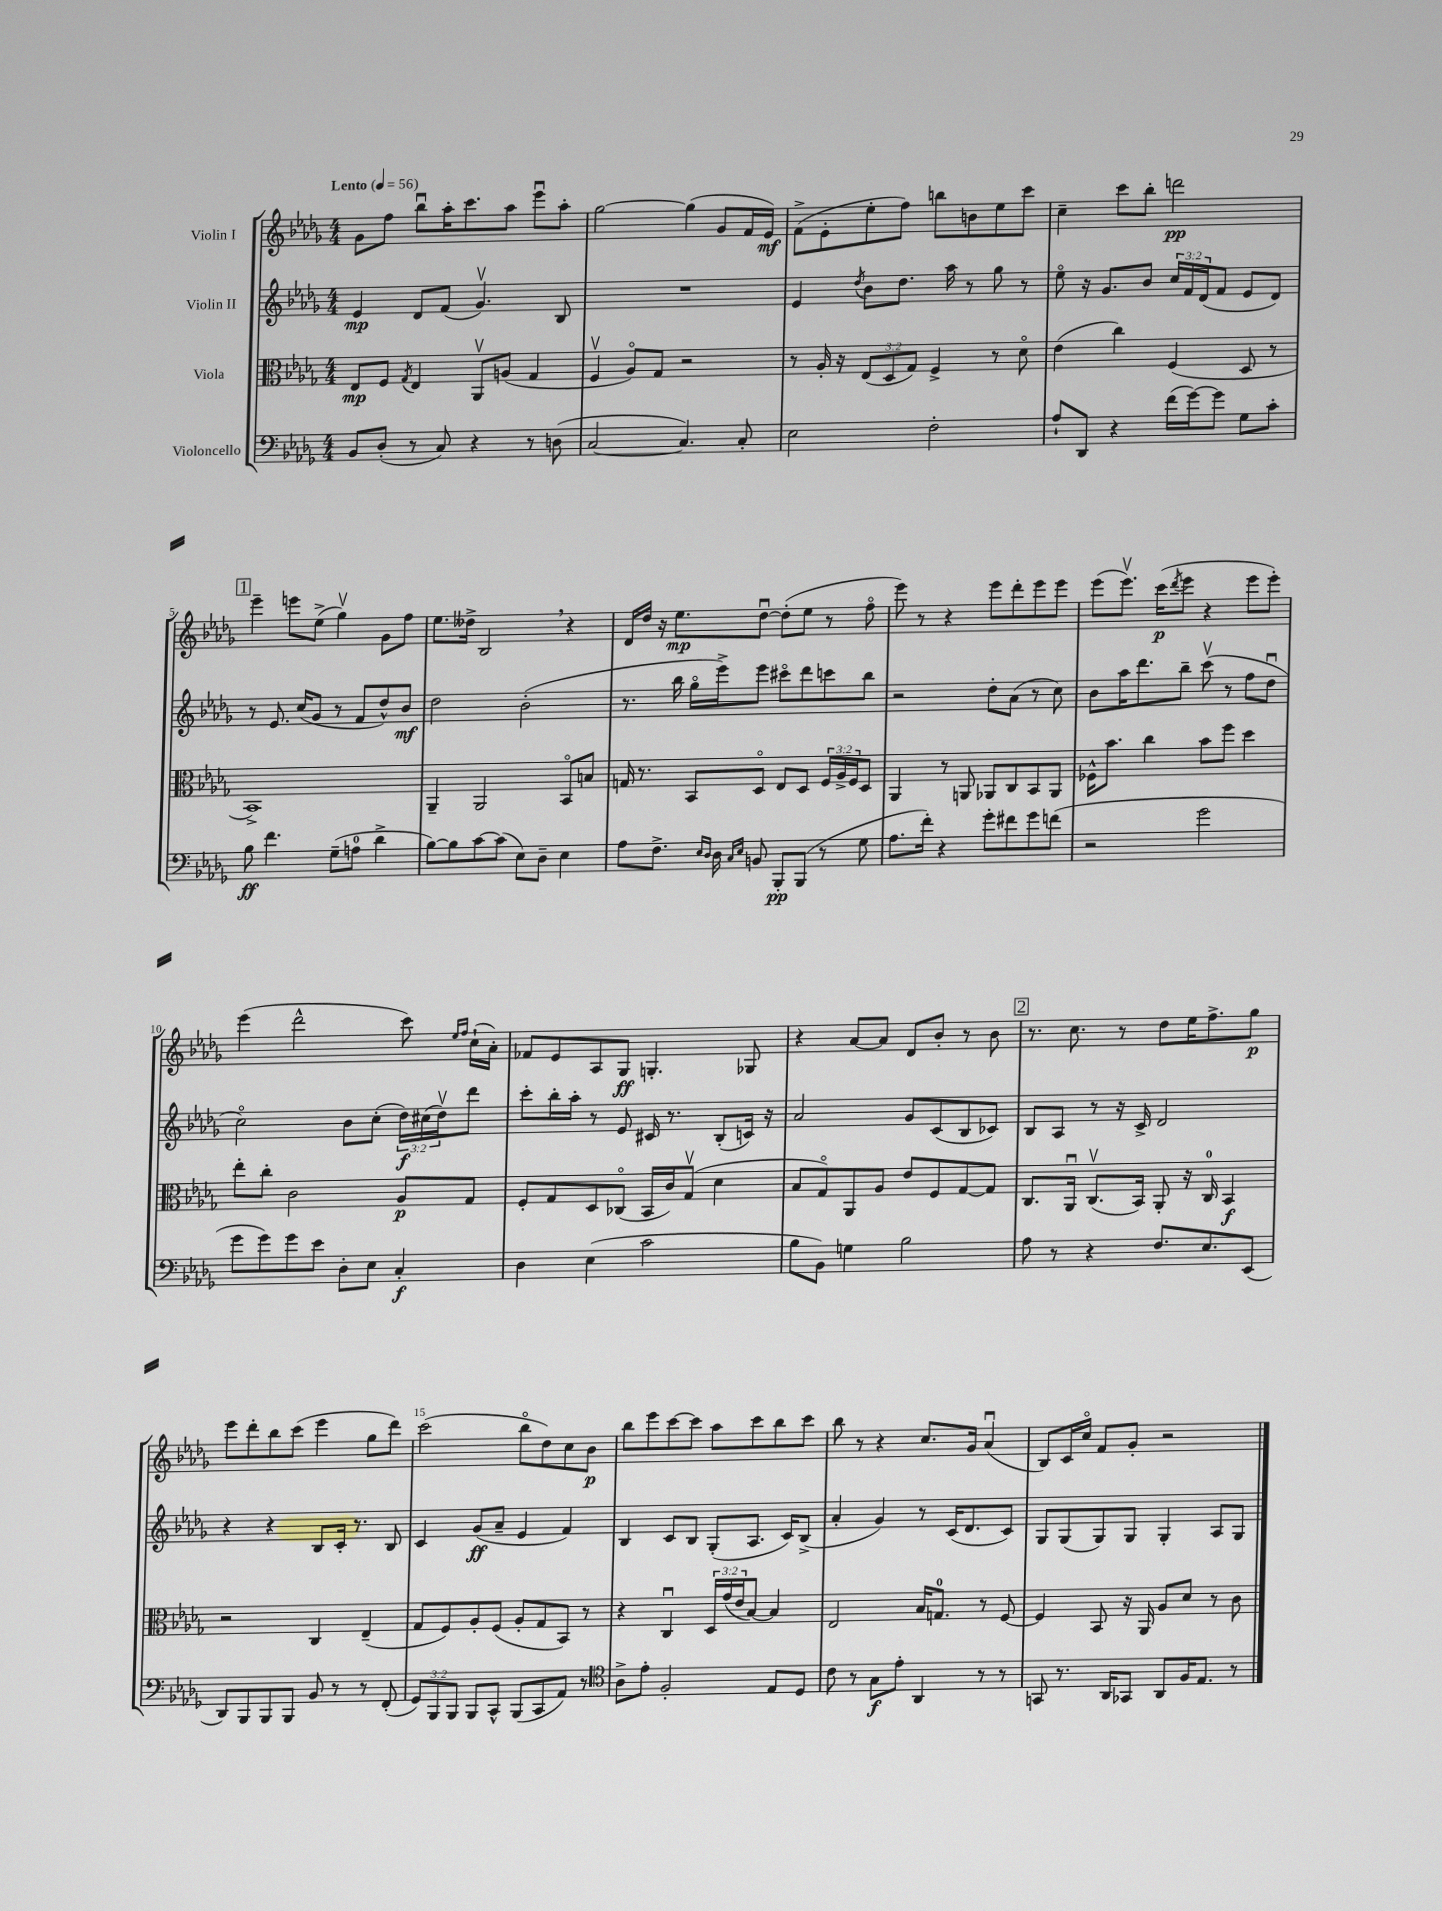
<<
\new StaffGroup <<
\new Staff = "s0" \with { instrumentName = "Violin I" } {
    \clef treble \key des \major \numericTimeSignature \time 4/4 \tempo "Lento" 4 = 56
    ges'8 f''8 bes''8\downbow aes''16-. c'''8. aes''8 ees'''8\downbow aes''8-. |
    ges''2~ ges''4( ges'8 f'16 ees'16\mf) |
    f'8->( ees'8-. ees''8-. f''8) b''8 b'8 ees''8 c'''8 |
    c''4-- c'''8 bes''8-. d'''2\pp |
    \mark \markup { \box "1" } ees'''4-- e'''8 ees''8->( ges''4\upbow) ges'8 f''8 |
    ees''8. deses''16-> bes2 \breathe r4 |
    des'16 des''16 r16 ees''8.\mp des''8~\downbow des''8-.( ees''8 r8 f''8\flageolet |
    ees'''8) r8 r4 ees'''8 des'''8-. ees'''8 ees'''8 |
    ees'''8( ees'''8.\upbow) c'''16\p( \acciaccatura { des'''8 } ees'''8 r4 ees'''8 ees'''8-.) |
    ees'''4( des'''2-^ c'''8) \grace { ees''16 f''16 } c''16-!( aes'16-.) |
    fes'8 ees'8 aes8 ges8\ff g4.-. ges8 |
    r4 aes'8~ aes'8 des'8 bes'8-. r8 bes'8 |
    \mark \markup { \box "2" } r8. c''8. r8 des''8 ees''16 f''8.-> ges''8\p |
    ees'''8 des'''8-. bes''8 c'''8( ees'''4 ges''8 des'''8) |
    c'''2( bes''8\flageolet des''8) c''8 bes'8\p |
    bes''8 ees'''8 c'''8~ c'''8 aes''8 c'''8 bes''8 c'''8 |
    bes''8 r8 r4 c''8. ges'16 aes'4\downbow( |
    bes8) c'16 c''16\flageolet f'8 ges'8-. r2 \bar "|." |
}
\new Staff = "s1" \with { instrumentName = "Violin II" } {
    \clef treble \key des \major \numericTimeSignature \time 4/4 \override Staff.TupletNumber.text = #tuplet-number::calc-fraction-text
    ees'4\mp des'8 f'8( ges'4.\upbow) bes8 |
    R1 |
    ees'4 \acciaccatura { des''8 } bes'8 des''8. aes''16 r8 ges''8 r8 |
    ees''8\flageolet r16 ges'8. bes'8 \tuplet 3/2 { c''16 f'16 des'16( } f'8 ees'8 des'8) |
    \mark \markup { \box "1" } r8 ees'8. c''16( ges'8 r8 f'8 des''8-^) bes'8\mf |
    des''2 bes'2-.( |
    r8. bes''16 ges''16\flageolet ees'''16->) ees'''8 cis'''8\flageolet des'''8 c'''8 bes''8 |
    r2 des''8-. aes'8( r8 c''8) |
    bes'8 aes''16 des'''8. bes''8-- c'''8\upbow( r8 f''8 des''8\downbow |
    c''2\flageolet) bes'8 c''8-.( \tuplet 3/2 { des''16\f) cis''16( des''16\upbow) } des'''8 |
    c'''8-. bes''16-. aes''16-. r8 ees'8 cis'16 r8. bes8-.( c'16) r16 |
    aes'2 ges'8 c'8( bes8 ces'8) |
    \mark \markup { \box "2" } bes8 aes8 r8 r16 c'16-> des'2 |
    r4 r4 bes8 c'16-. r8. bes8 |
    c'4 ges'8\ff( aes'8-- ees'4 f'4) |
    bes4 c'8 bes8 ges8-.( aes8. c'16) bes8->( |
    aes'4-. ges'4) r8 c'16( des'8. c'8) |
    ges8 ges8( ges8) ges8 ges4-. aes8 ges8 \bar "|." |
}
\new Staff = "s2" \with { instrumentName = "Viola" } {
    \clef alto \key des \major \numericTimeSignature \time 4/4 \override Staff.TupletNumber.text = #tuplet-number::calc-fraction-text
    ees8\mp f8 \acciaccatura { ges8 } ees4 aes,8\upbow a8( ges4 |
    f4\upbow aes8\flageolet) ges8 r2 |
    r8 aes16-. r16 \tuplet 3/2 { ees8( des8 ges8) } f4-> r8 des'8\flageolet |
    ees'4( c''4) f4( des8 r8 |
    \mark \markup { \box "1" } bes,1->) |
    aes,4-- aes,2 bes,8\flageolet b8 |
    g16 r8. bes,8 des8\flageolet ees8 des8 \tuplet 3/2 { f16 aes16-> f16 } des8 |
    aes,4 r8 a,8 aes,8 c8 bes,8 aes,8 |
    fes16-^ bes'8. c''4 bes'8 f''8 des''4 |
    ees''8-. c''8-. c'2 aes8\p ges8 |
    f8-. ges8 des8 ces8\flageolet( bes,16 c'16) ges8\upbow( des'4 |
    bes8 ges8\flageolet) aes,8 aes8 ees'8 f8 ges8~ ges8 |
    \mark \markup { \box "2" } c8. aes,16\downbow c8.\upbow( bes,16) aes,8-. r16 c16-0 bes,4\f |
    r2 c4 ees4--( |
    ges8 f8) aes8-. f8( aes8-. ges8 bes,8) r8 |
    r4 c4\downbow \tuplet 3/2 { des16 ges'16( ees'16 } bes8~) bes4 |
    ees2 bes16 g8.-0 r8 f8~ |
    f4 bes,8 r16 aes,16 aes8 des'8 r8 c'8 \bar "|." |
}
\new Staff = "s3" \with { instrumentName = "Violoncello" } {
    \clef bass \key des \major \numericTimeSignature \time 4/4 \override Staff.TupletNumber.text = #tuplet-number::calc-fraction-text
    bes,8 des8-.( r8 c8) r4 r8 d8( |
    c2~ c4.) c8-. |
    ees2 f2-. |
    aes8-! des,8 r4 f'16( ges'16~) ges'8 ges8 c'8-. |
    \mark \markup { \box "1" } bes8\ff f'4. ges8--( a8-0 des'4-> |
    bes8~) bes8 c'8~ c'8( ees8) des8-- ees4 |
    aes8 f8.-> \grace { ees16 des16 } des16 \grace { c16 ees16 } b,8 bes,,8-.\pp bes,,8( r8 ges8 |
    aes8. f'16-.) r4 ges'8-. fis'8 ges'8 f'8( |
    r2 ges'2 |
    ges'8 ges'8) ges'8 ees'8 des8-. ees8 c4-.\f |
    des4 ees4( c'2 |
    bes8 bes,8) g4 bes2 |
    \mark \markup { \box "2" } aes8 r8 r4 f8. ees8. ees,8( |
    des,8) bes,,8 bes,,8 bes,,8 bes,8 r8 r8 f,8-.( |
    \tuplet 3/2 { ges,8) bes,,8 bes,,8 } bes,,8 c,8-^ bes,,8( c,8 aes,8) r8 |
    \clef tenor aes8-> ees'8-. f2-. ees8 des8 |
    c'8 r8 ges8\f ees'8-. aes,4 r8 r8 |
    g,8 r8. aes,16 ges,8 aes,8 f16 ees8. r8 \bar "|." |
}
>>
>>
\layout { \context { \Score \override BarNumber.break-visibility = ##(#f #t #t) barNumberVisibility = #(every-nth-bar-number-visible 5) } }
